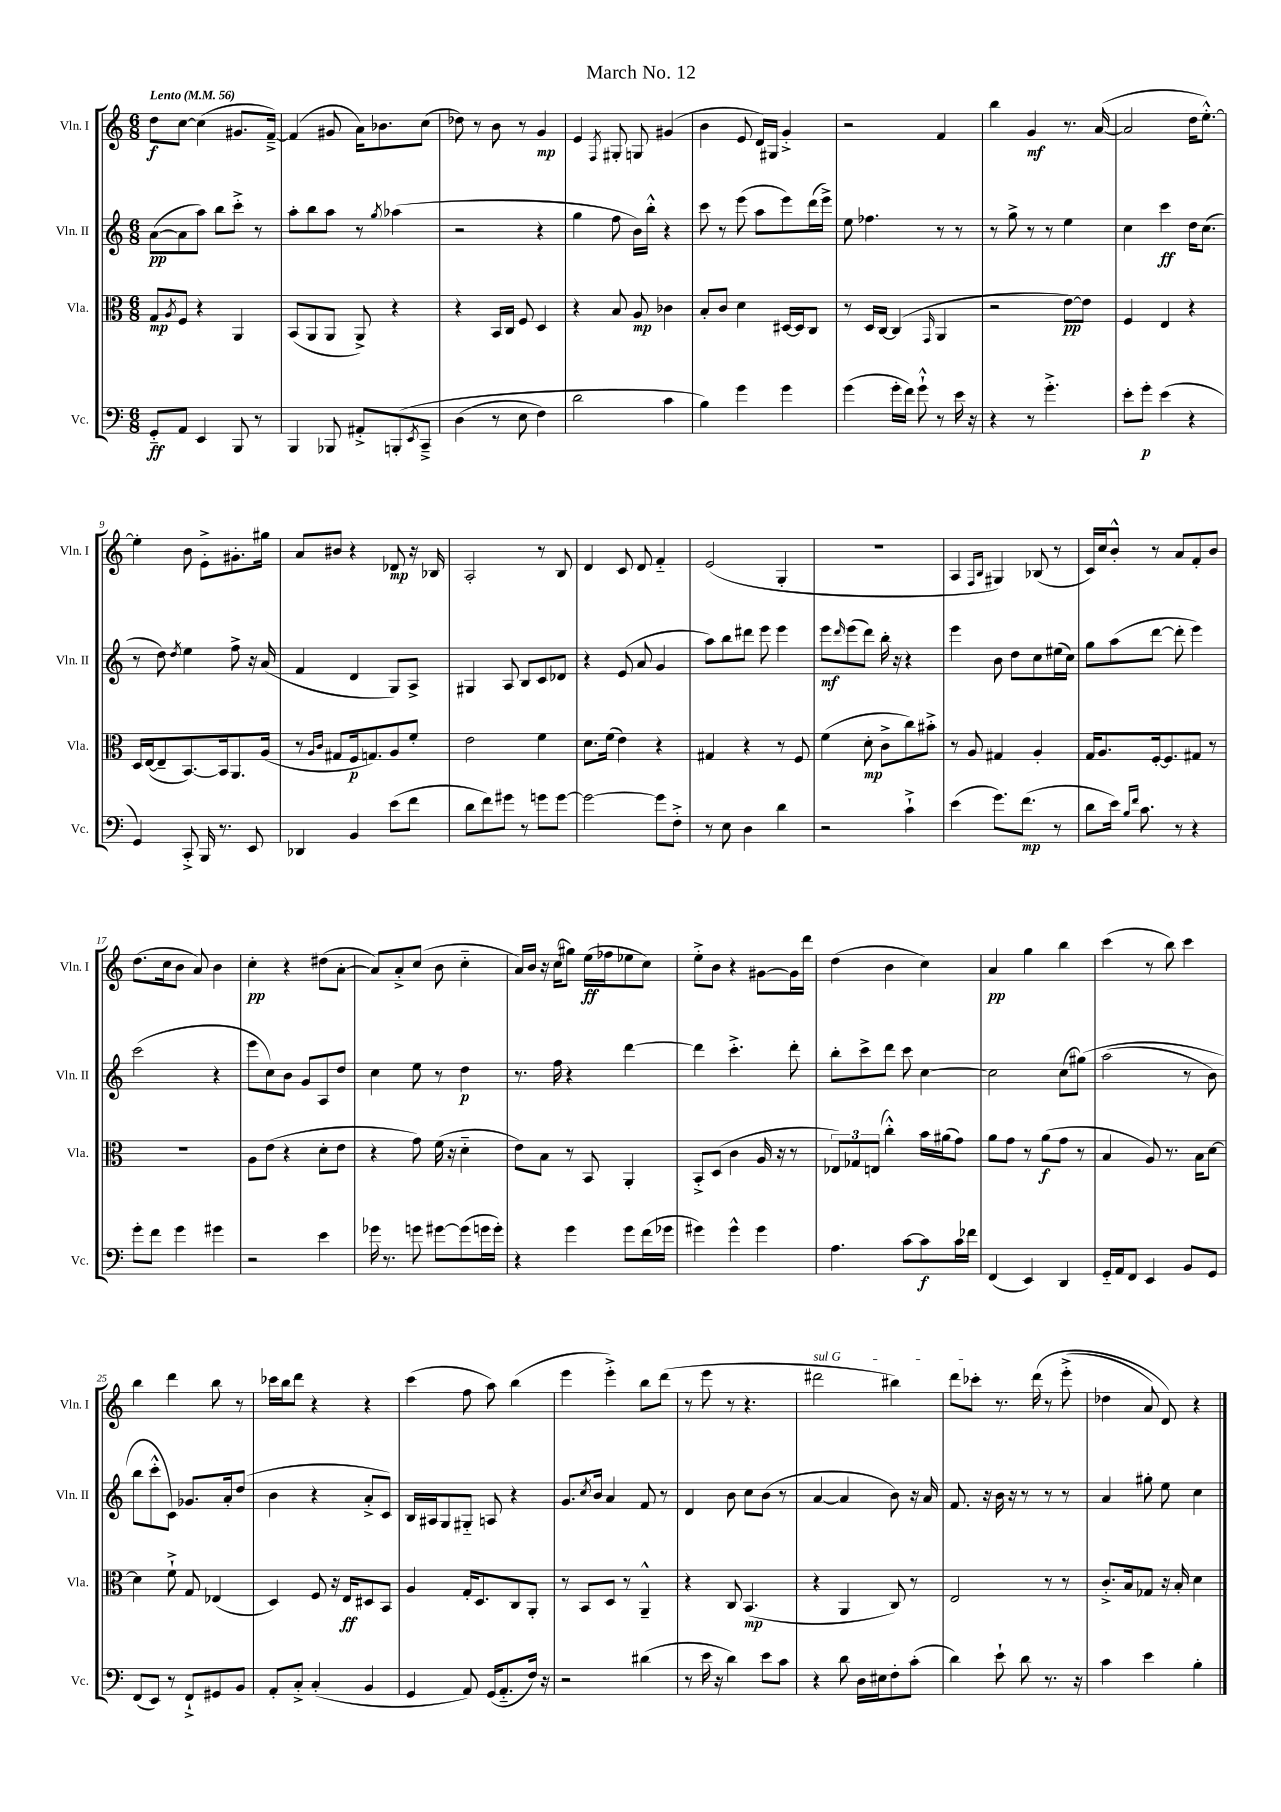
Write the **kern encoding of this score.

**kern	**dynam	**kern	**dynam	**kern	**dynam	**kern	**dynam
*part4	*part4	*part3	*part3	*part2	*part2	*part1	*part1
*staff4	*staff4	*staff3	*staff3	*staff2	*staff2	*staff1	*staff1
*I"Vc.	*	*I"Vla.	*	*I"Vln. II	*	*I"Vln. I	*
*I'Vc.	*	*I'Vla.	*	*I'Vln. II	*	*I'Vln. I	*
*clefF4	*	*clefC3	*	*clefG2	*	*clefG2	*
*k[]	*	*k[]	*	*k[]	*	*k[]	*
*M6/8	*	*M6/8	*	*M6/8	*	*M6/8	*
*MM56	*	*MM56	*	*MM56	*	*MM56	*
=1	=1	=1	=1	=1	=1	=1	=1
!	!	!	!	!	!	!LO:TX:a:B:t=Lento	!
8GG/L	ff	8G/L	mp	([8a\L	pp	8dd\L	f
.	.	8qA/	.	.	.	.	.
8AA/J	.	8F/J	.	8a\]	.	[8cc\J	.
4EE/	.	4r	.	8aa\J)	.	(4cc\]	.
.	.	.	.	8bb\L	.	.	.
8BBB/	.	4AA/	.	8ccc'^\J	.	8.g#X/L	.
8r	.	.	.	8r	.	.	.
.	.	.	.	.	.	[16f~^/Jk)	.
=2	=2	=2	=2	=2	=2	=2	=2
4BBB/	.	(8BB/L	.	8aa'\L	.	(4f/]	.
.	.	8AA/	.	8bb\	.	.	.
8BBB-X/	.	8AA/J	.	8aa\J	.	8g#X/	.
8AA#X'^/L	.	8AA^/)	.	8r	.	16a\KL)	.
.	.	.	.	.	.	8.b-X\	.
.	.	.	.	8qgg/	.	.	.
(8BBBn'/	.	4r	.	(4aa-X\	.	.	.
8qEE/	.	.	.	.	.	.	.
8CC~^/J	.	.	.	.	.	(8cc\J	.
=3	=3	=3	=3	=3	=3	=3	=3
(4D\	.	4r	.	2r	.	8dd-X\)	.
.	.	.	.	.	.	8r	.
8r	.	16BB/LL	.	.	.	8b\	.
.	.	16C/JJ	.	.	.	.	.
8E\	.	8F/	.	.	.	8r	.
4F\)	.	4D/	.	4r	.	4g/	mp
=4	=4	=4	=4	=4	=4	=4	=4
2d\	.	4r	.	4gg\	.	4e/	.
.	.	.	.	.	.	8qF/	.
.	.	8B/	.	8ff\	.	8G#X'/	.
.	.	8A/	mp	16b\LL)	.	8Gn/	.
.	.	.	.	16bb'^^\JJ	.	.	.
4c\	.	4c-X\	.	4r	.	(4g#X/	.
=5	=5	=5	=5	=5	=5	=5	=5
4B\)	.	8B'/L	.	8ccc\	.	4b\	.
.	.	8c/J	.	8r	.	.	.
4g\	.	4d\	.	(8eee\	.	8e/	.
.	.	.	.	8aa\L	.	16d/LL)	.
.	.	.	.	.	.	16G#X/JJ	.
4g\	.	[16D#X/LL	.	8eee\)	.	4g'^/	.
.	.	16D#/J]	.	.	.	.	.
.	.	8C/J	.	(16ddd\L	.	.	.
.	.	.	.	16eee^\JJ)	.	.	.
=6	=6	=6	=6	=6	=6	=6	=6
(4g\	.	8r	.	8ee\	.	2r	.
.	.	16D/LL	.	4.ff-X\	.	.	.
.	.	[16C/JJ	.	.	.	.	.
16g'\LL	.	(4C/]	.	.	.	.	.
16f\JJ)	.	.	.	.	.	.	.
8g`^^\	.	.	.	.	.	.	.
.	.	16qqGG/	.	.	.	.	.
8r	.	4AA/	.	8r	.	4f/	.
16e\	.	.	.	8r	.	.	.
16r	.	.	.	.	.	.	.
=7	=7	=7	=7	=7	=7	=7	=7
4r	.	2r	.	8r	.	4bb\	.
.	.	.	.	8gg^\	.	.	.
8r	.	.	.	8r	.	4g/	mf
4.g'^\	.	.	.	8r	.	.	.
.	.	[8e\L)	pp	4ee\	.	8.r	.
.	.	8e\J]	.	.	.	.	.
.	.	.	.	.	.	([16a/	.
=8	=8	=8	=8	=8	=8	=8	=8
8e'\L	.	4F/	.	4cc\	.	2a/]	.
8g'\J	p	.	.	.	.	.	.
(4e\	.	4E/	.	4ccc\	ff	.	.
4r	.	4r	.	16dd\KL	.	16dd\KL	.
.	.	.	.	(8.cc\J	.	[8.ee'^^\J)	.
!!LO:LB:g=z
=9	=9	=9	=9	=9	=9	=9	=9
4GG/)	.	16D/LL	.	8r	.	4ee'\]	.
.	.	([16E/J	.	.	.	.	.
.	.	8E~/]	.	8dd\)	.	.	.
.	.	.	.	8qdd/	.	.	.
8CC'^/	.	[8.BB/)	.	4ee\	.	8b\	.
16BBB/	.	.	.	.	.	8e'^\L	.
8.r	.	16BB/k]	.	.	.	.	.
.	.	8.AA/	.	8ff^\	.	8.g#X'\	.
8EE/	.	.	.	16r	.	.	.
.	.	(16A/Jk	.	(16a/	.	16gg#X\Jk	.
=10	=10	=10	=10	=10	=10	=10	=10
4DD-X/	.	8r	.	4f/	.	8a/L	.
.	.	16qqA/LL	.	.	.	.	.
.	.	16qqc/JJ	.	.	.	.	.
.	.	8G#X/L	.	.	.	8b#X/J	.
4BB/	.	16F/k	p	4d/	.	4r	.
.	.	8.Gn/)	.	.	.	.	.
(8e\L	.	8A/	.	8G/L)	.	8d-X/	mp
8f\J	.	8f'/J	.	8A^/J	.	16r	.
.	.	.	.	.	.	16B-X/	.
=11	=11	=11	=11	=11	=11	=11	=11
8d\L	.	2e\	.	4G#X/	.	2A'/	.
8f\)	.	.	.	.	.	.	.
8g#X\J	.	.	.	8A/	.	.	.
8r	.	.	.	8B/L	.	.	.
8gn\L	.	4f\	.	8c/	.	8r	.
[8g\J	.	.	.	8d-X/J	.	8B/	.
=12	=12	=12	=12	=12	=12	=12	=12
2g\_	.	8.d\L	.	4r	.	4d/	.
.	.	(16f\Jk	.	.	.	.	.
.	.	4e\)	.	(8e/	.	8c/	.
.	.	.	.	8a/	.	8d/	.
8g\L]	.	4r	.	4g/	.	4f/	.
8F'^\J	.	.	.	.	.	.	.
=13	=13	=13	=13	=13	=13	=13	=13
8r	.	4G#X/	.	8aa\L)	.	(2e/	.
8E\	.	.	.	8bb\	.	.	.
4D\	.	4r	.	8ddd#X\J	.	.	.
.	.	.	.	8eee\	.	.	.
4d\	.	8r	.	4eee\	.	4G'/	.
.	.	8F/	.	.	.	.	.
=14	=14	=14	=14	=14	=14	=14	=14
2r	.	(4f\	.	8eee\L	mf	2.r	.
.	.	.	.	16qqddd/	.	.	.
.	.	.	.	(8eee\	.	.	.
.	.	8d'\	mp	8ddd\J)	.	.	.
.	.	8c^\L	.	16bb'\	.	.	.
.	.	.	.	16r	.	.	.
4c`^\	.	8cc\)	.	4r	.	.	.
.	.	8b#X'^\J	.	.	.	.	.
=15	=15	=15	=15	=15	=15	=15	=15
(4e\	.	8r	.	4eee\	.	4A/	.
.	.	8A/	.	.	.	.	.
.	.	.	.	.	.	16qqF/LL	.
.	.	.	.	.	.	16qqB/JJ	.
8.g\L)	.	4G#X/	.	8b\	.	4G#X/)	.
.	.	.	.	8dd\L	.	.	.
(8.f\J	mp	.	.	.	.	.	.
.	.	4A'/	.	8cc\	.	(8B-X/	.
8r	.	.	.	(16ee#X\L	.	8r	.
.	.	.	.	16cc\JJ)	.	.	.
=16	=16	=16	=16	=16	=16	=16	=16
8d\L	.	16G/KL	.	8gg\L	.	16c/LL)	.
.	.	8.A/	.	.	.	16cc/J	.
16e\Jk)	.	.	.	(8aa\	.	8b'^^/J	.
16qqB/LL	.	.	.	.	.	.	.
16qqf/JJ	.	.	.	.	.	.	.
8.c\	.	.	.	.	.	.	.
.	.	[16F'/k	.	[8ddd\J	.	8r	.
.	.	8.F/]	.	.	.	.	.
8r	.	.	.	8ddd'\]	.	8a/L	.
4r	.	8G#X/J	.	4eee\)	.	8f'/	.
.	.	8r	.	.	.	8b/J	.
!!LO:LB:g=z
=17	=17	=17	=17	=17	=17	=17	=17
8g'\L	.	2.r	.	(2ccc\	.	(8.dd\L	.
8f\J	.	.	.	.	.	.	.
.	.	.	.	.	.	16cc\k	.
4g\	.	.	.	.	.	8b\J	.
.	.	.	.	.	.	8a/)	.
4g#X\	.	.	.	4r	.	4b\	.
=18	=18	=18	=18	=18	=18	=18	=18
2r	.	8A\L	.	8eee\L	.	4cc'\	pp
.	.	(8e\J	.	8cc\)	.	.	.
.	.	4r	.	8b\J	.	4r	.
.	.	.	.	8g/L	.	.	.
4e\	.	8d'\L	.	8A/	.	(8dd#X\L	.
.	.	8e\J	.	8dd/J	.	[8a'\J	.
=19	=19	=19	=19	=19	=19	=19	=19
16g-X\	.	4r	.	4cc\	.	8a/L])	.
8.r	.	.	.	.	.	.	.
.	.	.	.	.	.	8a'^/	.
8gn\	.	8g\)	.	8ee\	.	(8cc/J	.
[8g#X\L	.	(16f\	.	8r	.	8b\	.
.	.	16r	.	.	.	.	.
(8g#\]	.	4d\	.	4dd\	p	4cc\	.
16gn\L	.	.	.	.	.	.	.
16g'\JJ)	.	.	.	.	.	.	.
=20	=20	=20	=20	=20	=20	=20	=20
4r	.	8e\L)	.	8.r	.	16a/LL)	.
.	.	.	.	.	.	16b/JJ	.
.	.	8B\J	.	.	.	16r	.
.	.	.	.	16ff\	.	(16cc\KL	.
4g\	.	8r	.	4r	.	8gg#X\J)	.
.	.	8BB/	.	.	.	(16ee\LL	ff
.	.	.	.	.	.	16ff-X\J	.
8g\L	.	4AA'/	.	[4ddd\	.	8ee-X\	.
(16f\L	.	.	.	.	.	8cc\J)	.
16g-X\JJ	.	.	.	.	.	.	.
=21	=21	=21	=21	=21	=21	=21	=21
4g#X\)	.	8BB'^/L	.	4ddd\]	.	8ee'^\L	.
.	.	(8D/J	.	.	.	8b\J	.
4g#^^\	.	4c\	.	4.ccc'^\	.	4r	.
4g#\	.	16A/	.	.	.	[8g#X\L	.
.	.	16r	.	.	.	.	.
.	.	8r	.	8ddd'\	.	16g#\L]	.
.	.	.	.	.	.	16ddd\JJ	.
=22	=22	=22	=22	=22	=22	=22	=22
4.A\	.	12E-X/L)	.	8bb'\L	.	(4dd\	.
.	.	12G-X/	.	.	.	.	.
.	.	.	.	8ccc^\	.	.	.
.	.	(12En/J	.	.	.	.	.
.	.	4cc'^^\)	.	8ddd\J	.	4b\	.
[8c\L	.	.	.	8ccc\	.	.	.
8c\]	f	16b\LL	.	[4cc\	.	4cc\)	.
.	.	(16a#X\J	.	.	.	.	.
16c\L	.	8g\J)	.	.	.	.	.
16f-X\JJ	.	.	.	.	.	.	.
=23	=23	=23	=23	=23	=23	=23	=23
(4FF/	.	8a\L	.	2cc\]	.	4a/	pp
.	.	8g\J	.	.	.	.	.
4EE/)	.	8r	.	.	.	4gg\	.
.	.	(8a\L	f	.	.	.	.
4DD/	.	8g\J	.	(8cc\L	.	4bb\	.
.	.	8r	.	(8gg#X\J)	.	.	.
=24	=24	=24	=24	=24	=24	=24	=24
16GG/LL	.	4B/	.	(2aa\	.	(4ccc\	.
16AA/J	.	.	.	.	.	.	.
8FF/J	.	.	.	.	.	.	.
4EE/	.	8A/)	.	.	.	8r	.
.	.	8.r	.	.	.	8bb\)	.
8BB/L	.	.	.	8r	.	4ccc\	.
.	.	16B\KL	.	.	.	.	.
8GG/J	.	[8d\J	.	8b\)	.	.	.
!!LO:LB:g=z
=25	=25	=25	=25	=25	=25	=25	=25
(8FF/L	.	4d\]	.	8bb\L	.	4bb\	.
8EE/J)	.	.	.	8ccc'^^\	.	.	.
8r	.	8f`^\	.	8c\J)	.	4ddd\	.
8FF`^/L	.	8G/	.	8.g-X/L	.	.	.
8GG#X/	.	(4E-X/	.	.	.	8bb\	.
.	.	.	.	16a'/k	.	.	.
8BB/J	.	.	.	(8dd/J	.	8r	.
=26	=26	=26	=26	=26	=26	=26	=26
8AA'/L	.	4D/)	.	4b\	.	16ccc-X\LL	.
.	.	.	.	.	.	16bb\J	.
8C'^/J	.	.	.	.	.	8ddd\J	.
(4C'/	.	8F/	.	4r	.	4r	.
.	.	16r	.	.	.	.	.
.	.	16E/KL	ff	.	.	.	.
4BB/	.	8D#X/	.	8a'^/L	.	4r	.
.	.	8BB/J	.	8c/J)	.	.	.
=27	=27	=27	=27	=27	=27	=27	=27
4GG/	.	4A/	.	16B/LL	.	(4ccc\	.
.	.	.	.	16A#X/J	.	.	.
.	.	.	.	8G/	.	.	.
8AA/)	.	16G'/KL	.	8G#X/J	.	8ff\	.
.	.	8.D/	.	.	.	.	.
(16GG/KL	.	.	.	8An/	.	8aa\)	.
8.AA/	.	.	.	.	.	.	.
.	.	8C/	.	4r	.	(4bb\	.
16F/Jk)	.	8AA'/J	.	.	.	.	.
16r	.	.	.	.	.	.	.
=28	=28	=28	=28	=28	=28	=28	=28
2r	.	8r	.	8.g/L	.	4eee\	.
.	.	8BB/L	.	.	.	.	.
.	.	.	.	8qcc/	.	.	.
.	.	.	.	16b/Jk	.	.	.
.	.	8D/J	.	4a/	.	4eee'^\)	.
.	.	8r	.	.	.	.	.
(4d#X\	.	4AA~^^/	.	8f/	.	8bb\L	.
.	.	.	.	8r	.	(8ddd\J	.
=29	=29	=29	=29	=29	=29	=29	=29
8r	.	4r	.	4d/	.	8r	.
16e\	.	.	.	.	.	8eee\	.
16r	.	.	.	.	.	.	.
4d\)	.	8C/	.	8b\	.	8r	.
.	.	(4.BB/	mp	8cc\L	.	4.r	.
8e\L	.	.	.	(8b\J	.	.	.
8c\J	.	.	.	8r	.	.	.
=30	=30	=30	=30	=30	=30	=30	=30
!	!	!	!	!	!	!LO:TX:a:i:t=sul G	!
4r	.	4r	.	[4a/	.	2ddd#X\	.
8d\	.	4AA/	.	4a/]	.	.	.
16D\LL	.	.	.	.	.	.	.
16E#X\J	.	.	.	.	.	.	.
8F'\	.	8C/)	.	8b\)	.	4bb#X\)	.
(8c'\J	.	8r	.	16r	.	.	.
.	.	.	.	16a/	.	.	.
=31	=31	=31	=31	=31	=31	=31	=31
4d\)	.	2E/	.	8.f/	.	8ddd\L	.
.	.	.	.	.	.	8ccc-X'\J	.
.	.	.	.	16r	.	.	.
8e`\	.	.	.	16b\	.	8.r	.
.	.	.	.	16r	.	.	.
8d\	.	.	.	8r	.	.	.
.	.	.	.	.	.	(16ddd\	.
8.r	.	8r	.	8r	.	8r	.
.	.	8r	.	8r	.	(8eee'^\	.
16r	.	.	.	.	.	.	.
=32	=32	=32	=32	=32	=32	=32	=32
4c\	.	8.c'^/L	.	4a/	.	4dd-X\	.
.	.	16B/k	.	.	.	.	.
4e\	.	8G-X/J	.	8gg#X'\	.	8a/)	.
.	.	16r	.	8ee\	.	8d/)	.
.	.	16B'/	.	.	.	.	.
4B'\	.	4d\	.	4cc\	.	4r	.
==	==	==	==	==	==	==	==
*-	*-	*-	*-	*-	*-	*-	*-
